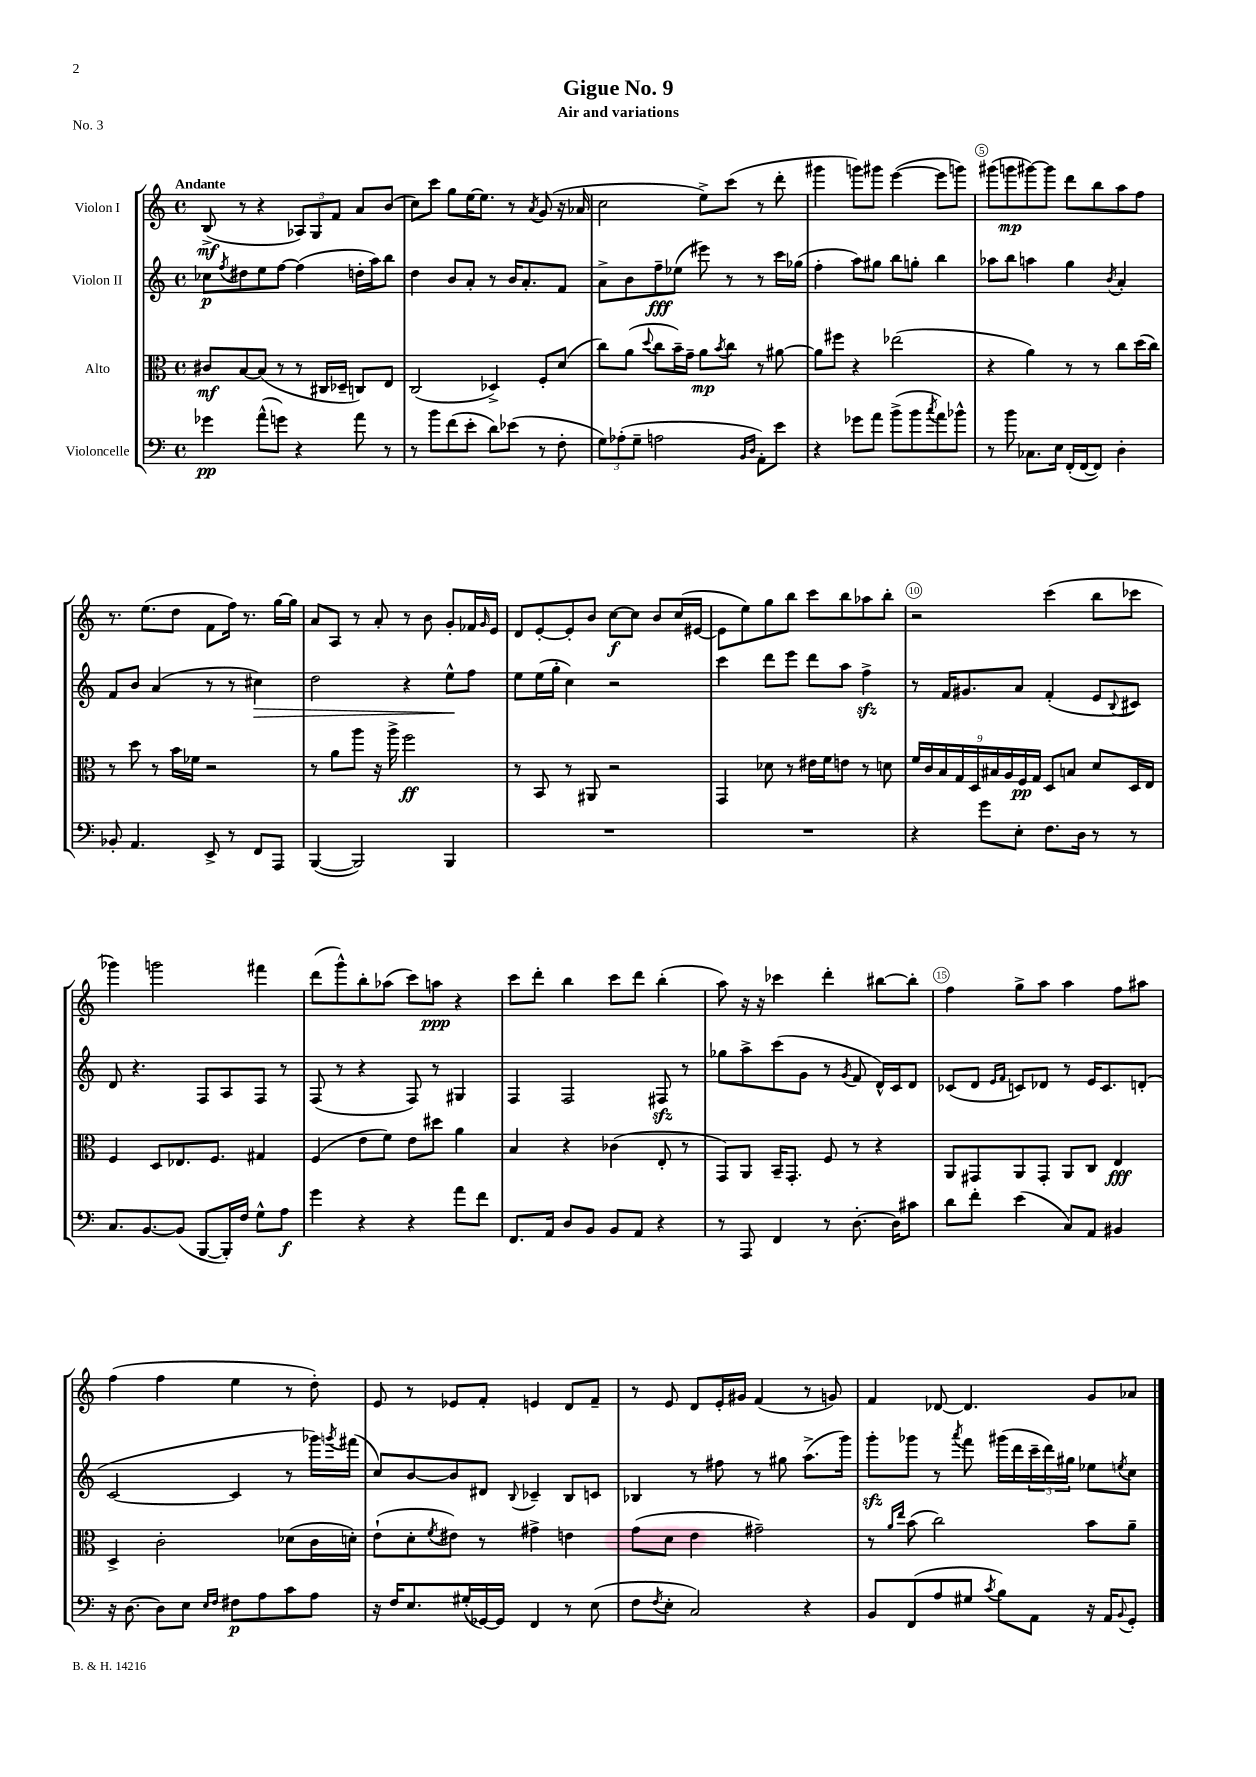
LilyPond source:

\header { title = "Gigue No. 9" subtitle = "Air and variations" piece = "No. 3" }
<<
\new StaffGroup <<
\new Staff = "s0" \with { instrumentName = "Violon I" } {
    \clef treble \key c \major \defaultTimeSignature \time 4/4 \tempo "Andante"
    b8->\mf( r8 r4 \tuplet 3/2 { aes8) g8 f'8 } a'8 b'8( |
    c''8) c'''8 g''8 e''16~ e''8. r8 \acciaccatura { a'8 } g'8( r16 aes'16 |
    c''2 e''8->) c'''8( r8 d'''8-. |
    gis'''4 g'''8) gis'''8 e'''4~( e'''8 g'''8) |
    gis'''8( g'''8\mp gis'''8~) gis'''8 d'''8 b''8 a''8 f''8 |
    r8. e''8.( d''8 f'8 f''16) r8. g''16~ g''16 |
    a'8 a8 r8 a'8-. r8 b'8 g'8-. fes'16 \grace { g'16 } e'16 |
    d'8 e'8~-. e'8-. b'8 c''8~\f c''8 b'8 c''16( eis'16~ |
    eis'8 e''8) g''8 b''8 c'''8 b''8 aes''8 b''8-. |
    r2 c'''4( b''8 ces'''8 |
    ges'''4) g'''2 fis'''4 |
    d'''8( g'''8-^) b''8-. aes''8( c'''8) a''8\ppp r4 |
    c'''8 d'''8-. b''4 c'''8 d'''8 b''4-.( |
    a''8) r16 r16 ces'''4 d'''4-. bis''8~ bis''8-. |
    f''4 g''8-> a''8 a''4 f''8 ais''8 |
    f''4( f''4 e''4 r8 d''8-.) |
    e'8 r8 ees'8 f'8-. e'4 d'8 f'8-- |
    r8 e'8 d'8 e'16-. gis'16 f'4( r8 g'8) |
    f'4 des'8~ des'4. g'8 aes'8 \bar "|." |
}
\new Staff = "s1" \with { instrumentName = "Violon II" } {
    \clef treble \key c \major \defaultTimeSignature \time 4/4
    ces''8\p \acciaccatura { f''8 } dis''8 e''8 f''8~ f''4( d''16-. a''16) b''8 |
    d''4 b'8 a'8-. r8 b'16 a'8.-. f'8 |
    a'8-> b'8 f''8--\fff ees''8( eis'''8) r8 r8 c'''16 ges''16( |
    f''4-. a''8) gis''8 b''8 g''8-. b''4 |
    aes''8 b''8 a''4 g''4 \acciaccatura { b'8 } a'4-. |
    f'8 b'8 a'4( r8 r8 cis''4\>) |
    d''2 r4 e''8-^\! f''8 |
    e''8 e''16( g''16-. c''4) r2 |
    c'''4 d'''8 e'''8 d'''8 a''8 f''4->\sfz |
    r8 f'16 gis'8. a'8 f'4-.( e'8 \appoggiatura { b8 } cis'8) |
    d'8 r4. f8 a8 f8 r8 |
    f8( r8 r4 f8) r8 gis4 |
    f4 f2 fis8\sfz r8 |
    ges''8 a''8-> c'''8( g'8 r8 \acciaccatura { g'8 } f'8 d'16-^) c'16 d'8 |
    ces'8( d'8 \grace { e'16 f'16 } c'8) des'8 r8 e'16 c'8. d'8-.( |
    c'2~ c'4 r8 ges'''16) \acciaccatura { g'''8 } fis'''16( |
    c''8) b'8~ b'8 dis'8 \appoggiatura { b8 } ces'4-- b8 c'8 |
    bes4 r8 fis''8 r8 gis''8 a''8.->( g'''16) |
    g'''8-.\sfz ges'''8 r8 \acciaccatura { a'''8 } f'''8 gis'''16( d'''16 \tuplet 3/2 { c'''16-- d'''16) gis''16 } ees''8 \acciaccatura { e''8 } c''8 \bar "|." |
}
\new Staff = "s2" \with { instrumentName = "Alto" } {
    \clef alto \key c \major \defaultTimeSignature \time 4/4
    cis'8\mf b8~ b8( r8 r8 cis16 des16-- c8) e8 |
    c2( des4->) f8-. d'8( |
    c''8) a'8( \appoggiatura { d''8 } c''8 b'16--) g'16-- a'8\mp \acciaccatura { b'8 } c''8 r8 ais'8~ |
    ais'8 fis''8 r4 ees''2( |
    r4 a'4) r8 r8 c''8 d''16( c''16) |
    r8 d''8 r8 b'16 fes'16 r2 |
    r8 a'8 a''8 r16 a''16-> f''2\ff |
    r8 b,8 r8 ais,8 r2 |
    g,4 des'8 r8 eis'16 f'16 e'8 r8 d'8 |
    \tuplet 9/8 { f'16 c'16 b16 g16 d16 bis16 a16 f16\pp g16 } d8 b8 d'8 d16 e16 |
    f4 d8 ees8. f8. gis4 |
    f4( e'8 f'8) e'8 dis''8 a'4 |
    b4 r4 ces'4( e8-. r8 |
    g,8) a,8 b,16-- g,8.-. f8 r8 r4 |
    a,8 gis,8 a,8 gis,8-. a,8 c8 e4\fff |
    d4-> c'2-. des'8( c'16 d'16-.) |
    e'8-!( d'8-. \acciaccatura { f'8 } eis'8) r8 gis'4-> e'4 |
    g'8( d'8 e'4 gis'2--) |
    r8 \grace { a'16 e''16 } b'8( c''2) b'8 a'8-- \bar "|." |
}
\new Staff = "s3" \with { instrumentName = "Violoncelle" } {
    \clef bass \key c \major \defaultTimeSignature \time 4/4
    ges'4\pp a'8-^( g'8) r4 a'8 r8 |
    r8 b'8 f'8( e'8-. d'8) ees'8( r8 f8-. |
    \tuplet 3/2 { g8) aes8-.( g8-- } a2 \grace { b,16 d16 } a,8-.) e'8 |
    r4 ges'8 a'8 b'8->( b'8 \acciaccatura { c''8 } a'8) bes'8-^ |
    r8 b'8 ces8. e16 f,16-.( f,16~ f,8) d4-. |
    bes,8-. a,4. e,8-> r8 f,8 a,,8 |
    b,,4~( b,,2) b,,4 |
    R1 |
    R1 |
    r4 g'8 e8-. f8. d16 r8 r8 |
    c8. b,8.~ b,8( b,,8~ b,,16-.) f16 g8-^ a8\f |
    g'4 r4 r4 a'8 f'8 |
    f,8. a,16 d8 b,8 b,8 a,8 r4 |
    r8 a,,8 f,4 r8 d8.~-. d16 cis'8 |
    d'8 f'8-. e'4( c8) a,8 bis,4 |
    r16 d8.~ d8 e8 \grace { e16 f16 } fis8\p a8 c'8 a8 |
    r16 f16 e8. gis16-.( ges,16~) ges,16 f,4 r8 e8( |
    f8 \acciaccatura { f8 } e8-. c2) r4 |
    b,8 f,8( a8 gis8 \acciaccatura { c'8 } b8) a,8 r16 a,16 \appoggiatura { b,8 } g,8-. \bar "|." |
}
>>
>>
\layout { \context { \Score \override BarNumber.break-visibility = ##(#f #t #t) barNumberVisibility = #(every-nth-bar-number-visible 5) \override BarNumber.stencil = #(make-stencil-circler 0.1 0.3 ly:text-interface::print) } }
